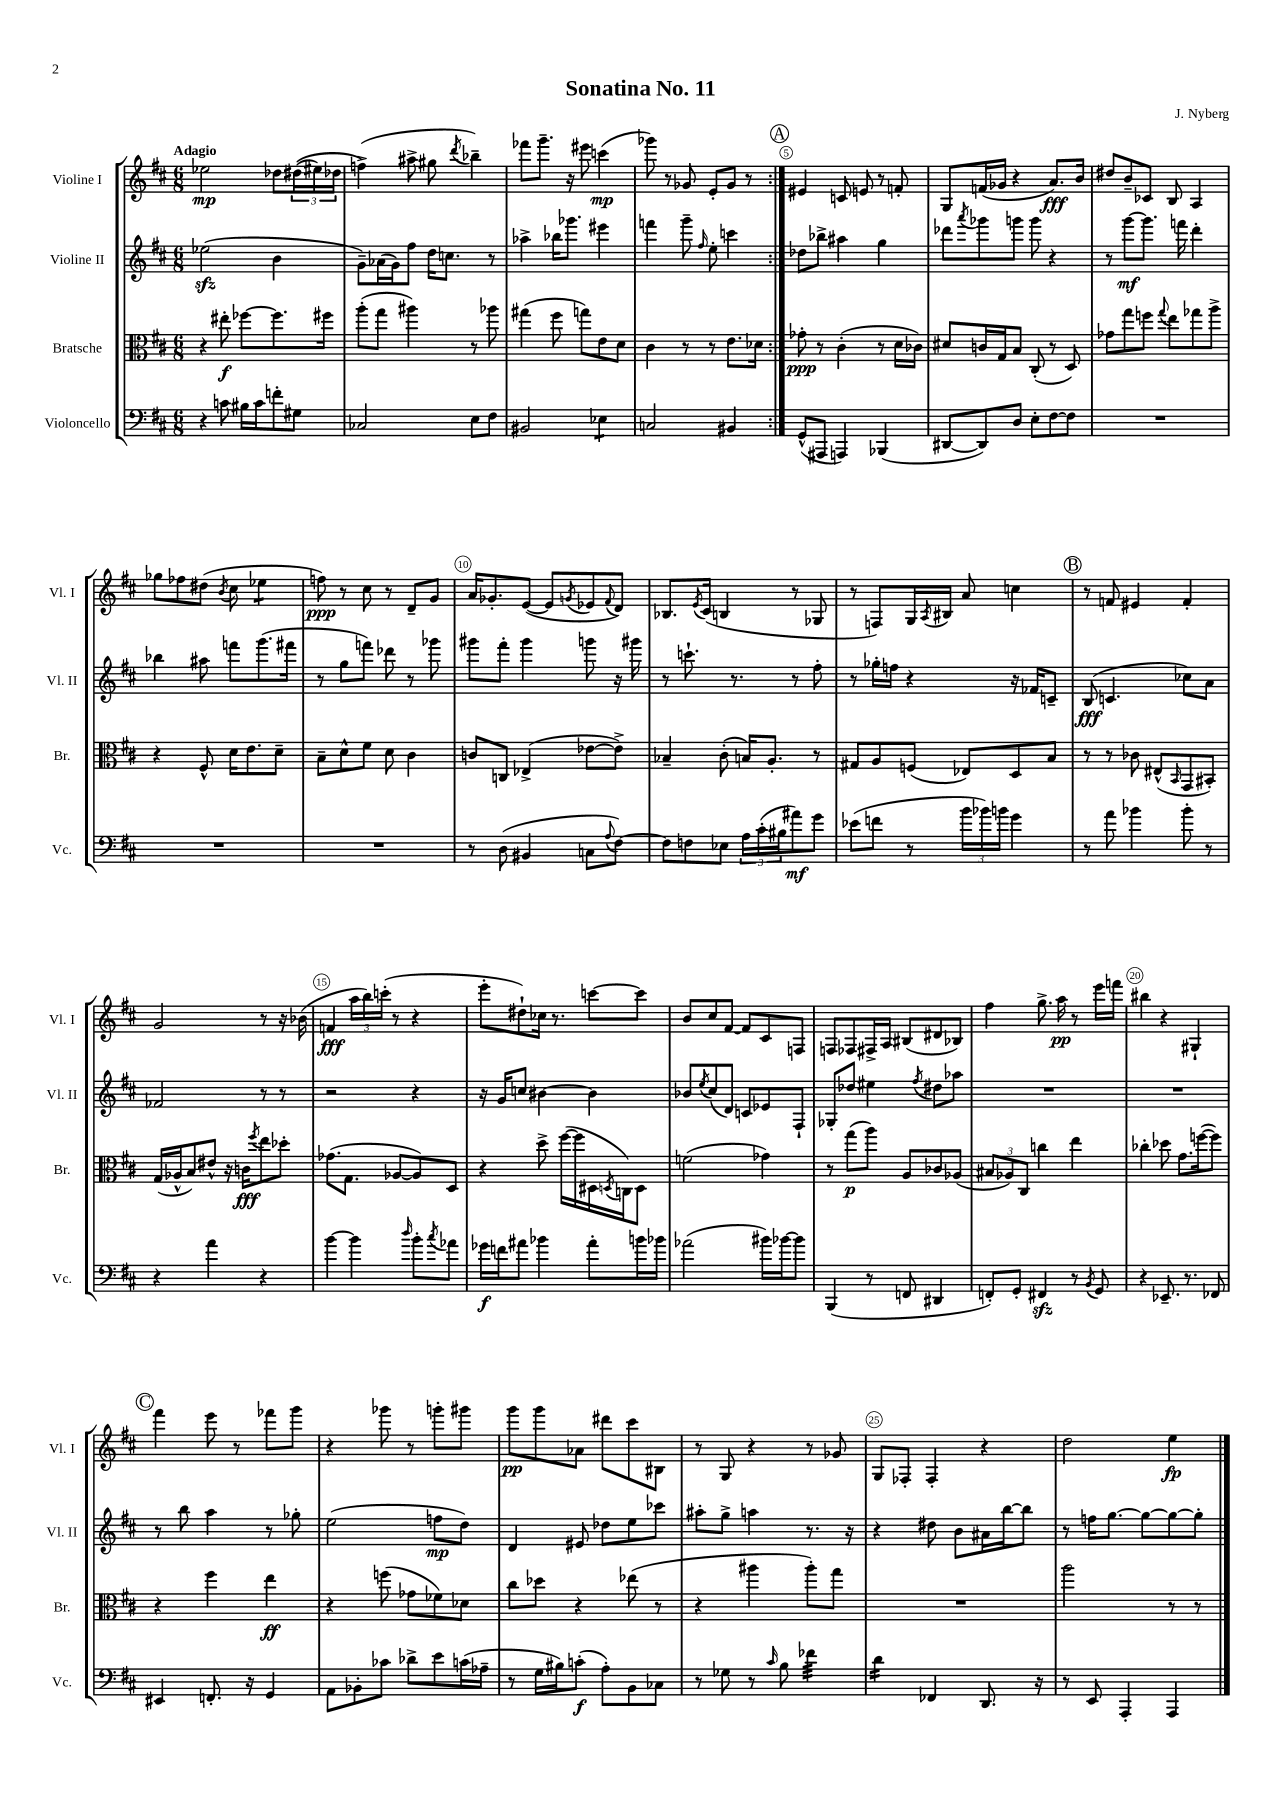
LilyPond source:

\header { title = "Sonatina No. 11" composer = "J. Nyberg" }
<<
\new StaffGroup <<
\new Staff = "s0" \with { instrumentName = "Violine I" shortInstrumentName = "Vl. I" } {
    \clef treble \key d \major \numericTimeSignature \time 6/8 \tempo "Adagio"
    \repeat volta 2 { ees''2\mp des''8 \tuplet 3/2 { dis''16(\( eis''16) des''16 } |
    f''4->(\) ais''8-> gis''8 \acciaccatura { d'''8 } bes''4--) |
    fes'''8 g'''8.-- r16 eis'''8 c'''4\mp( |
    ges'''8) r8 ges'8 e'8-. ges'8 r8 | }
    \mark \markup { \circle "A" } eis'4 c'8 e'8 r8 f'8-. |
    g8 f'16( ges'16 r4 a'8.\fff) b'16 |
    dis''8 b'8-- ces'8 b8 a4 |
    ges''8 fes''8 dis''8( \acciaccatura { b'8 } cis''8 ees''4:8 |
    f''8\ppp) r8 cis''8 r8 d'8-- g'8 |
    a'16 ges'8.-. e'8~( e'8 \acciaccatura { g'8 } ees'8 \appoggiatura { fis'8 } d'8) |
    bes8. \acciaccatura { e'8 } cis'16( b4 r8 ges8 |
    r8 f8) g16 \acciaccatura { a8 } bis16 a'8 c''4 |
    \mark \markup { \circle "B" } r8 f'8 eis'4 f'4-. |
    g'2 r8 r16 bes'16( |
    f'4\fff \tuplet 3/2 { a''16 b''16) c'''16-.( } r8 r4 |
    e'''8-. dis''8-!) ces''16 r8. c'''8~ c'''8 |
    b'8 cis''8 fis'8~ fis'8 cis'8 f8 |
    f8 fes8 fis16-> a16 bis8( dis'8 bes8) |
    fis''4 g''8.-> a''16\pp r8 e'''16 f'''16 |
    bis''4 r4 gis4-! |
    \mark \markup { \circle "C" } fis'''4 e'''8 r8 fes'''8 g'''8 |
    r4 ges'''8 r8 g'''8-. gis'''8 |
    g'''8\pp g'''8 aes'8 dis'''8 cis'''8 bis8 |
    r8 g8 r4 r8 ges'8 |
    g8 fes8-. fes4-. r4 |
    d''2 e''4\fp \bar "|." |
}
\new Staff = "s1" \with { instrumentName = "Violine II" shortInstrumentName = "Vl. II" } {
    \clef treble \key d \major \numericTimeSignature \time 6/8
    \repeat volta 2 { ees''2\sfz( b'4 |
    g'8--) aes'16( g'16) fis''8 d''16 c''8. r8 |
    aes''4-> bes''16 ges'''8. eis'''4 |
    f'''4 g'''8-- \grace { fis''16 } e''8-. c'''4 | }
    \mark \markup { \circle "A" } des''8 bes''8-> ais''4 g''4 |
    des'''8 \acciaccatura { a'''8 } ges'''8 g'''8 g'''8 r4 |
    r8 g'''8~\mf g'''8. f'''16 d'''4-. |
    bes''4 ais''8 f'''8 g'''8.( fis'''16 |
    r8 g''8 f'''8) des'''8 r8 ges'''8 |
    gis'''8 fis'''8-. gis'''4 g'''8 r16 gis'''16 |
    r8 c'''8.-! r8. r8 fis''8-. |
    r8 ges''16-. f''16 r4 r16 fes'16 c'8-- |
    \mark \markup { \circle "B" } b8\fff( c'4. ces''8) a'8 |
    fes'2 r8 r8 |
    r2 r4 |
    r16 g'16 c''8 bis'4~ bis'4 |
    bes'8 \acciaccatura { e''8 } cis''8( d'8) c'8 ees'8 fis8-! |
    ges8-. des''8 eis''4 \acciaccatura { fis''8 } dis''8 aes''8 |
    R2. |
    R2. |
    \mark \markup { \circle "C" } r8 b''8 a''4 r8 ges''8-. |
    e''2( f''8\mp d''8) |
    d'4 eis'8 des''8 e''8 ces'''8 |
    ais''8-. g''8-> a''4 r8. r16 |
    r4 dis''8 b'8 ais'16 b''16~ b''8 |
    r8 f''16 g''8.~ g''8~ g''8~ g''8-. \bar "|." |
}
\new Staff = "s2" \with { instrumentName = "Bratsche" shortInstrumentName = "Br." } {
    \clef alto \key d \major \numericTimeSignature \time 6/8
    \repeat volta 2 { r4 eis''8-.\f fes''8~ fes''8. fis''16 |
    a''8-.( g''8 ais''4) r8 aes''8 |
    gis''4( fis''8 g''8) e'8 d'8 |
    cis'4 r8 r8 e'8. des'16 | }
    \mark \markup { \circle "A" } ges'8-.\ppp r8 cis'4-.( r8 d'16 ces'16) |
    dis'8 c'16 g16 b8 cis8-.( r8 d8) |
    ges'8 g''8 f''8 \appoggiatura { g''8 } e''8 ges''8 a''8-> |
    r4 fis8-^ d'16 e'8. d'8-- |
    b8-- d'8-^ fis'8 d'8 cis'4 |
    c'8 c8 ees4->( ees'8~ ees'8->) |
    bes4-- cis'8-.( b16) a8.-. r8 |
    gis8 a8 f8( ees8) d8 b8 |
    \mark \markup { \circle "B" } r8 r8 ces'8 eis8-^( \grace { b,16 } g,8 bis,8-.) |
    g16( aes16-^ b8) eis'8-^ r16 c'16\fff \acciaccatura { fis''8 } e''8 des''8-. |
    ges'8.( g8. aes8~ aes8) d8 |
    r4 d''8-> fis''16~( fis''16 dis16 \acciaccatura { d8 } c16) d8 |
    f'2( ges'4) |
    r8 g''8\p( a''8) a8 ces'8 aes8( |
    \tuplet 3/2 { bis8 aes8) cis8 } c''4 e''4 |
    ces''4-. des''8 g'8. f''16~( f''8) |
    \mark \markup { \circle "C" } r4 fis''4 e''4\ff |
    r4 f''8( ges'8 fes'8) des'8 |
    cis''8 des''8 r4 ees''8( r8 |
    r4 ais''4 ais''8-.) g''8 |
    R2. |
    a''2 r8 r8 \bar "|." |
}
\new Staff = "s3" \with { instrumentName = "Violoncello" shortInstrumentName = "Vc." } {
    \clef bass \key d \major \numericTimeSignature \time 6/8
    \repeat volta 2 { r4 c'8 bis16 c'16 f'8-. gis8 |
    ces2 e8 fis8 |
    bis,2 ees4:8 |
    c2 bis,4 | }
    \mark \markup { \circle "A" } g,8-^( ais,,8 a,,4) bes,,4( |
    dis,8~ dis,8) d8 e8-. fis8~ fis8 |
    R2. |
    R2. |
    R2. |
    r8 d8( bis,4 c8 \appoggiatura { a8 } fis8~) |
    fis8 f8 ees8 \tuplet 3/2 { a16 cis'16-.( bis16 } ais'8\mf) g'8 |
    ees'8( f'8 r8 \tuplet 3/2 { b'16 bes'16) b'16 } g'4 |
    \mark \markup { \circle "B" } r8 a'8 bes'4 bes'8-. r8 |
    r4 a'4 r4 |
    b'4~ b'4 \grace { d''16 } b'8-. \acciaccatura { cis''8 } aes'8 |
    ges'16\f f'16 ais'8 bes'4 ais'8-. b'16 bes'16 |
    aes'2( bis'16) bes'16~ bes'8 |
    b,,4( r8 f,8 dis,4 |
    f,8-.) g,8-. fis,4\sfz r8 \acciaccatura { b,8 } g,8 |
    r4 ees,8.-- r8. fes,8 |
    \mark \markup { \circle "C" } eis,4 f,8.-. r16 g,4 |
    a,8 bes,8-. ces'8 des'8-> e'8 c'16( aes16-- |
    r8 g16 bis16) c'8-.\f( a8-.) b,8 ces8 |
    r8 ges8 r8 \grace { cis'16 } b8 fes'4:32 |
    d'4:16 fes,4 d,8. r16 |
    r8 e,8 a,,4-. a,,4 \bar "|." |
}
>>
>>
\layout { \context { \Score \override BarNumber.break-visibility = ##(#f #t #t) barNumberVisibility = #(every-nth-bar-number-visible 5) \override BarNumber.stencil = #(make-stencil-circler 0.1 0.3 ly:text-interface::print) } }
